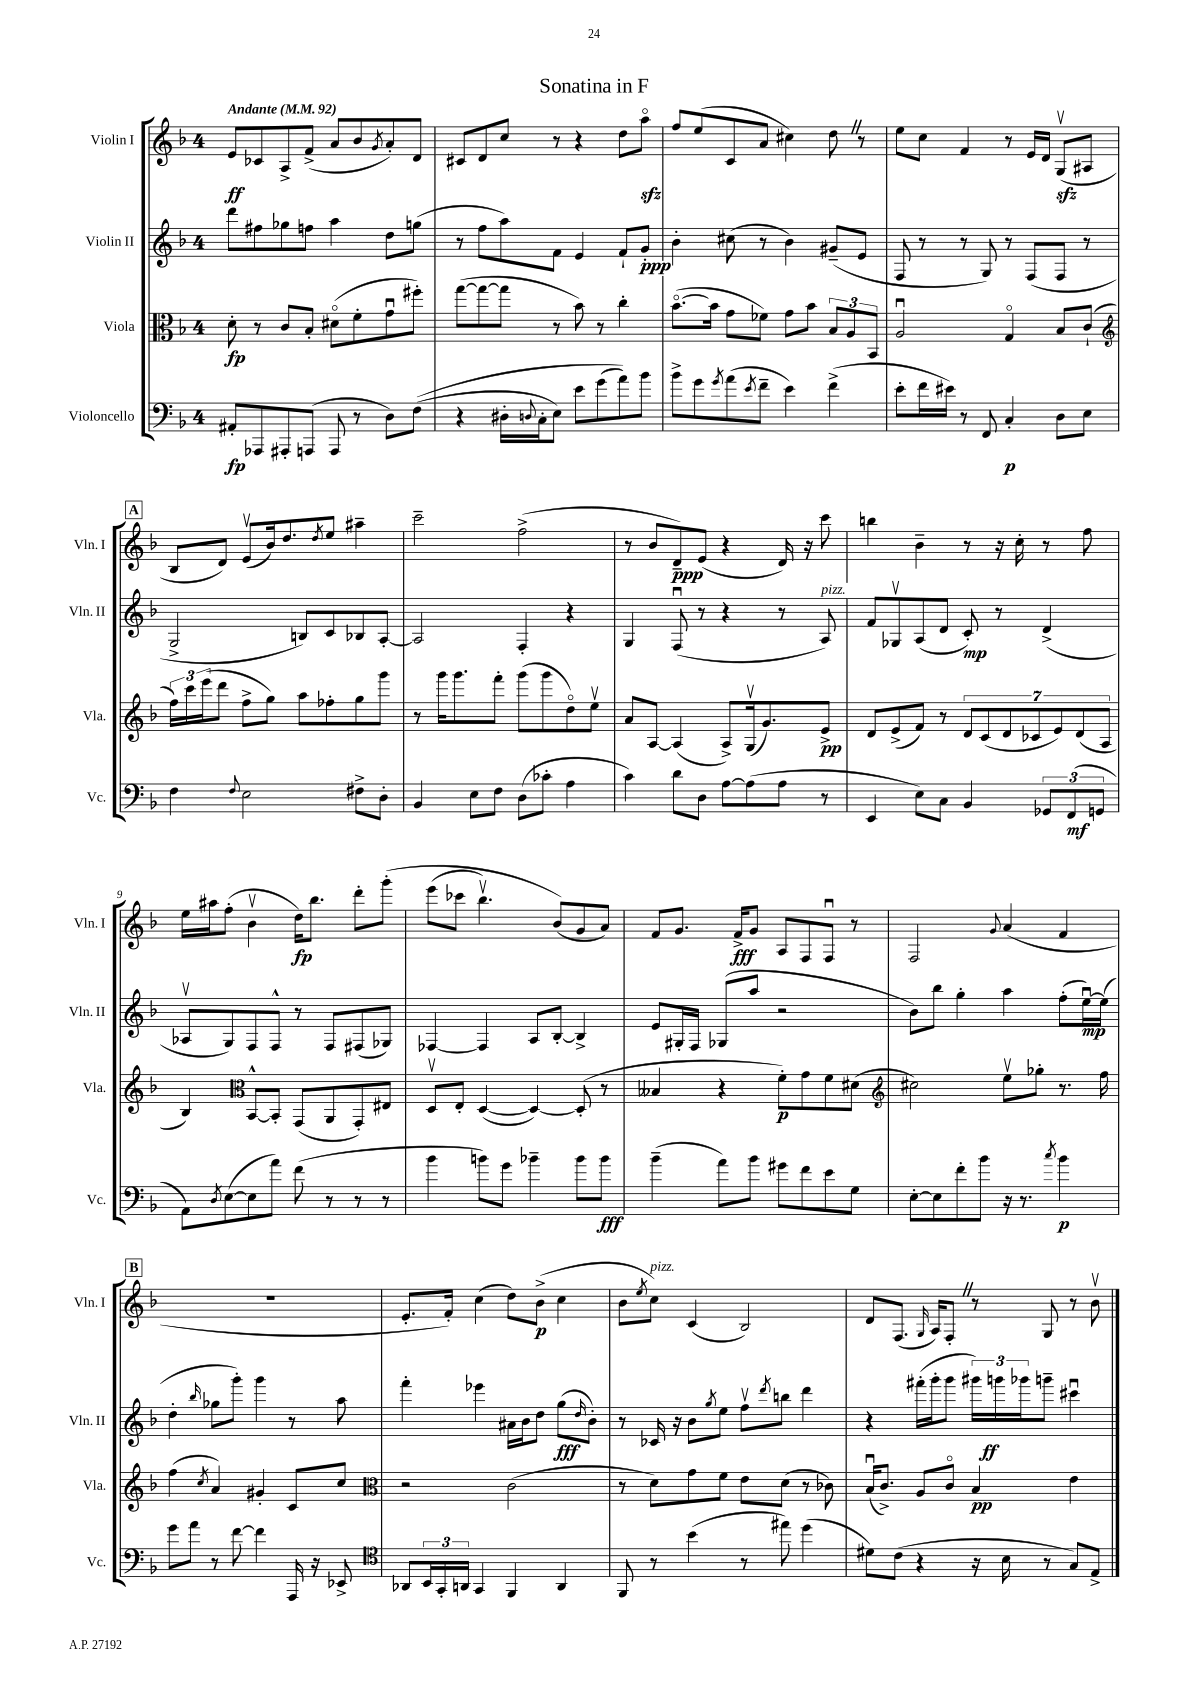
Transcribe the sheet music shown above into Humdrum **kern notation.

**kern	**dynam	**kern	**dynam	**kern	**dynam	**kern	**dynam
*part4	*part4	*part3	*part3	*part2	*part2	*part1	*part1
*staff4	*staff4	*staff3	*staff3	*staff2	*staff2	*staff1	*staff1
*I"Violoncello	*	*I"Viola	*	*I"Violin II	*	*I"Violin I	*
*I'Vc.	*	*I'Vla.	*	*I'Vln. II	*	*I'Vln. I	*
*clefF4	*	*clefC3	*	*clefG2	*	*clefG2	*
*k[b-]	*	*k[b-]	*	*k[b-]	*	*k[b-]	*
*M4/4	*	*M4/4	*	*M4/4	*	*M4/4	*
*MM92	*	*MM92	*	*MM92	*	*MM92	*
=1	=1	=1	=1	=1	=1	=1	=1
!	!	!	!	!	!	!LO:TX:a:B:t=Andante	!
8AA#X'/L	fp	8d'\	fp	8ddd\L	.	8e/L	ff
8AAA-X/	.	8r	.	8ff#X\	.	8c-X/	.
8AAA#X'/	.	8c/L	.	8gg-X\	.	8A^/	.
(8AAAn/J	.	8B-'/J	.	8ffn\J	.	(8f^/J	.
8AAA/	.	(8d#X\L	.	4aa\	.	8a/L	.
8r	.	8f'\	.	.	.	8b-/	.
.	.	.	.	.	.	8qg/	.
8D\L)	.	8gu\	.	8dd\L	.	8a'/)	.
((8F\J	.	8ff#X'\J)	.	(8ggn\J	.	8d/J	.
=2	=2	=2	=2	=2	=2	=2	=2
4r	.	([8gg\L	.	8r	.	8c#X/L	.
.	.	8gg\_	.	8ff\L	.	8d/	.
16D#X'\LL	.	8gg\J]	.	8aa\)	.	8cc/J	.
8qqDn/	.	.	.	.	.	.	.
16C'\J	.	.	.	.	.	.	.
8E\J)	.	8r	.	8f\J	.	8r	.
8e\L	.	8b-\)	.	4e/	.	4r	.
(8g\	.	8r	.	.	.	.	.
8a\))	.	4cc'\	.	8f`/L	.	8dd\L	.
8b-\J	.	.	.	8g'/J	ppp	8aazz\J	.
=3	=3	=3	=3	=3	=3	=3	=3
8b-^\L	.	([8.b-\L	.	4b-'\	.	8ff/L	.
8g\	.	.	.	.	.	(8ee/	.
.	.	16b-\Jk]	.	.	.	.	.
8qg/	.	.	.	.	.	.	.
(8a\	.	8g\L	.	(8cc#X\	.	8c/	.
8qe/	.	.	.	.	.	.	.
8f~\J	.	8f-X\J)	.	8r	.	8a/J	.
4e\)	.	8g\L	.	4b-\)	.	4cc#X\)	.
.	.	8b-\J	.	.	.	.	.
(4f^\	.	12B-/L	.	(8g#X~/L	.	8ddZ\	.
.	.	12A/	.	.	.	.	.
.	.	.	.	8e/J	.	8r	.
.	.	12BB-/J	.	.	.	.	.
=4	=4	=4	=4	=4	=4	=4	=4
8e'\L	.	2Au/	.	8F/	.	8ee\L	.
16f\L	.	.	.	8r	.	8cc\J	.
16e#X\JJ)	.	.	.	.	.	.	.
8r	.	.	.	8r	.	4f/	.
8FF/	.	.	.	8G/)	.	.	.
4C'/	p	4G/	.	8r	.	8r	.
.	.	.	.	(8F/L	.	16e/LL	.
.	.	.	.	.	.	16d/JJ	.
8D\L	.	8B-/L	.	8F/J	.	(8Gzzv/L	.
8E\J	.	(8c`/J	.	8r	.	8A#X/J	.
!!LO:LB:g=z
!!LO:REH:place=s1:t=A
=5	=5	=5	=5	=5	=5	=5	=5
*	*	*clefG2	*	*	*	*	*
4F\	.	24ff\LL)	.	2G^/	.	8B-/L	.
.	.	24ccc\	.	.	.	.	.
.	.	(24eee\J	.	.	.	.	.
.	.	8ddd\J	.	.	.	8d/J)	.
8qqF/	.	.	.	.	.	.	.
2E\	.	8ff^\L	.	.	.	(8ev/L	.
.	.	8gg\J)	.	.	.	16b-/k)	.
.	.	.	.	.	.	8.dd/	.
.	.	8aa\L	.	8Bn/L)	.	.	.
.	.	.	.	.	.	8qdd/	.
.	.	8ff-X'\	.	8c/	.	8ee/J	.
8F#X^\L	.	8gg\	.	8B-X/	.	4aa#X~\	.
8D'\J	.	8ggg\J	.	[8A'/J	.	.	.
=6	=6	=6	=6	=6	=6	=6	=6
4BB-/	.	8r	.	2A/]	.	2ccc~\	.
.	.	16ggg\KL	.	.	.	.	.
.	.	8.ggg\	.	.	.	.	.
8E\L	.	.	.	.	.	.	.
8F\J	.	8fff'\J	.	.	.	.	.
(8D\L	.	(8ggg\L	.	4F'/	.	(2ff^\	.
8c-X'\J	.	8ggg\	.	.	.	.	.
4A\	.	8dd\)	.	4r	.	.	.
.	.	8eev\J	.	.	.	.	.
=7	=7	=7	=7	=7	=7	=7	=7
4c\)	.	8a/L	.	4G/	.	8r	.
.	.	[8A/J	.	.	.	8b-/L	.
8d\L	.	(4A/]	.	(8Fu/	.	8d~/)	ppp
8D\J	.	.	.	8r	.	(8e/J	.
[8A\L	.	8A^/L)	.	4r	.	4r	.
(8A\]	.	(16Gv/k	.	.	.	.	.
.	.	8.g/)	.	.	.	.	.
8A\J	.	.	.	8r	.	16d/)	.
.	.	.	.	.	.	16r	.
!	!	!	!	!LO:TX:a:i:t=pizz.	!	!	!
8r	.	8e^/J	pp	8A/)	.	8ccc\	.
=8	=8	=8	=8	=8	=8	=8	=8
4EE/	.	8d/L	.	8f/L	.	4bbn\	.
.	.	(8e^/	.	8G-Xv/	.	.	.
8E\L)	.	8f/J)	.	(8A/	.	4b-~\	.
8C\J	.	8r	.	8d/J	.	.	.
4BB-/	.	14d/L	.	8c'/)	mp	8r	.
.	.	(14c/	.	.	.	.	.
.	.	.	.	8r	.	16r	.
.	.	14d/	.	.	.	.	.
.	.	.	.	.	.	16cc'\	.
.	.	14c-X/	.	.	.	.	.
12GG-X/L	.	.	.	(4d^/	.	8r	.
.	.	14e/)	.	.	.	.	.
(12FF/	mf	.	.	.	.	.	.
.	.	(14d/	.	.	.	.	.
.	.	.	.	.	.	8ff\	.
12GGn/J	.	.	.	.	.	.	.
.	.	14A/J	.	.	.	.	.
!!LO:LB:g=z
=9	=9	=9	=9	=9	=9	=9	=9
8AA\L)	.	4B-/)	.	8A-Xv/L	.	16ee\LL	.
.	.	.	.	.	.	16aa#X\J	.
8qD/	.	.	.	.	.	.	.
([8E\	.	.	.	8G/)	.	(8ff'\J	.
*	*	*clefC3	*	*	*	*	*
8E\]	.	[8BB-^^/L	.	8F/	.	4b-v\	.
8a\J)	.	8BB-'/J]	.	8F^^/J	.	.	.
(8f\	.	(8GG/L	.	8r	.	16dd\KL)	fp
.	.	.	.	.	.	8.bb-\J	.
8r	.	8AA/	.	8F/L	.	.	.
8r	.	8GG'/)	.	(8F#X/	.	8ddd'\L	.
8r	.	8E#X/J	.	8G-X/J)	.	(8ggg'\J	.
=10	=10	=10	=10	=10	=10	=10	=10
4b-\	.	8Dv/L	.	[4F-X/	.	(8eee\L	.
.	.	8E'/J	.	.	.	8ccc-X\J	.
8bn\L)	.	([4D/	.	4F-/]	.	4.bb-v\)	.
8g\J	.	.	.	.	.	.	.
4b-X~\	.	4D/_)	.	8A/L	.	.	.
.	.	.	.	[8B-'/J	.	(8b-/L)	.
8b-\L	.	(8D'/]	.	4B-^/]	.	8g/	.
8b-\J	fff	8r	.	.	.	8a/J)	.
=11	=11	=11	=11	=11	=11	=11	=11
(4b-~\	.	4B--X/	.	8e/L	.	8f/L	.
.	.	.	.	16G#X'/L	.	8.g/J	.
.	.	.	.	16F/JJ	.	.	.
8a\L)	.	4r	.	(8G-X/L	.	.	.
.	.	.	.	.	.	16f^/KL	fff
8b-\J	.	.	.	8aa/J	.	8g/J	.
8g#X\L	.	8f'\L)	p	2r	.	8A/L	.
8f\	.	8g\	.	.	.	8F/	.
8e\	.	8f\	.	.	.	8Fu/J	.
8G\J	.	(8d#X\J	.	.	.	8r	.
=12	=12	=12	=12	=12	=12	=12	=12
*	*	*clefG2	*	*	*	*	*
[8E'\L	.	2cc#X\)	.	8b-\L)	.	2F/	.
8E\]	.	.	.	8bb-\J	.	.	.
8f'\	.	.	.	4gg'\	.	.	.
8b-\J	.	.	.	.	.	.	.
.	.	.	.	.	.	8qqg/	.
16r	.	8eev\L	.	4aa\	.	(4a/	.
8.r	.	.	.	.	.	.	.
.	.	8gg-X'\J	.	.	.	.	.
8qcc/	.	.	.	.	.	.	.
4b-\	p	8.r	.	(8ff'\L	.	4f/	.
.	.	.	.	[16eeu\L)	mp	.	.
.	.	16ff\	.	(16ee\JJ]	.	.	.
!!LO:LB:g=z
!!LO:REH:place=s1:t=B
=13	=13	=13	=13	=13	=13	=13	=13
8g\L	.	(4ff\	.	4dd'\	.	1r	.
8a\J	.	.	.	.	.	.	.
.	.	8qcc/	.	16qqbb-/	.	.	.
8r	.	4a/)	.	8gg-X\L	.	.	.
[8f\	.	.	.	8ggg'\J)	.	.	.
4f\]	.	4g#X'/	.	4ggg\	.	.	.
16AAA/	.	8c/L	.	8r	.	.	.
16r	.	.	.	.	.	.	.
8EE-X^/	.	8cc/J	.	8aa\	.	.	.
=14	=14	=14	=14	=14	=14	=14	=14
*clefC4	*	*clefC3	*	*	*	*	*
8AA-X/L	.	2r	.	4fff'\	.	8.e'/L	.
24BB-/L	.	.	.	.	.	.	.
24GG'/	.	.	.	.	.	.	.
.	.	.	.	.	.	16f'/Jk)	.
24AAn/JJ	.	.	.	.	.	.	.
4GG/	.	.	.	4eee-X\	.	(4cc\	.
4FF/	.	(2c\	.	16a#X\LL	.	8dd\L)	.
.	.	.	.	16b-\J	.	.	.
.	.	.	.	8dd\J	.	(8b-^\J	p
4AA/	.	.	.	(8gg\L	fff	4cc\	.
.	.	.	.	16qqdd/	.	.	.
.	.	.	.	8b-'\J)	.	.	.
=15	=15	=15	=15	=15	=15	=15	=15
8FF/	.	8r	.	8r	.	8b-\L	.
.	.	.	.	.	.	8qee/	.
!	!	!	!	!	!	!LO:TX:a:i:t=pizz.	!
8r	.	8d\L)	.	16c-X/	.	8cc\J)	.
.	.	.	.	16r	.	.	.
(4b-\	.	8g\	.	8b-\L	.	(4c/	.
.	.	.	.	8qgg/	.	.	.
.	.	8f\J	.	8ee\J	.	.	.
8r	.	8e\L	.	8ffv\L	.	2B-/)	.
.	.	.	.	8qddd/	.	.	.
8ee#X\)	.	(8d\J	.	8bbn\J	.	.	.
(4dd\	.	8r	.	4ddd\	.	.	.
.	.	8c-X\)	.	.	.	.	.
=16	=16	=16	=16	=16	=16	=16	=16
8d#X\L)	.	(16B-u/KL	.	4r	.	8d/L	.
.	.	8.c^/J)	.	.	.	.	.
(8c\J	.	.	.	.	.	(8.F/J	.
4r	.	8A/L	.	(16fff#X'\LL	.	.	.
.	.	.	.	.	.	16qqG/	.
.	.	.	.	16ggg'\J	.	16A/KL)	.
.	.	8c/J	.	8ggg\J	.	8F'Z/J	.
16r	.	4B-/	pp	24ggg#X\LL)	.	8r	.
.	.	.	.	24gggn\	ff	.	.
16B-\	.	.	.	.	.	.	.
.	.	.	.	24ggg-X\J	.	.	.
8r	.	.	.	8gggn~\J	.	8G/	.
8G/L)	.	4e\	.	4ccc#Xu\	.	8r	.
8E^/J	.	.	.	.	.	8b-v\	.
==	==	==	==	==	==	==	==
*-	*-	*-	*-	*-	*-	*-	*-
